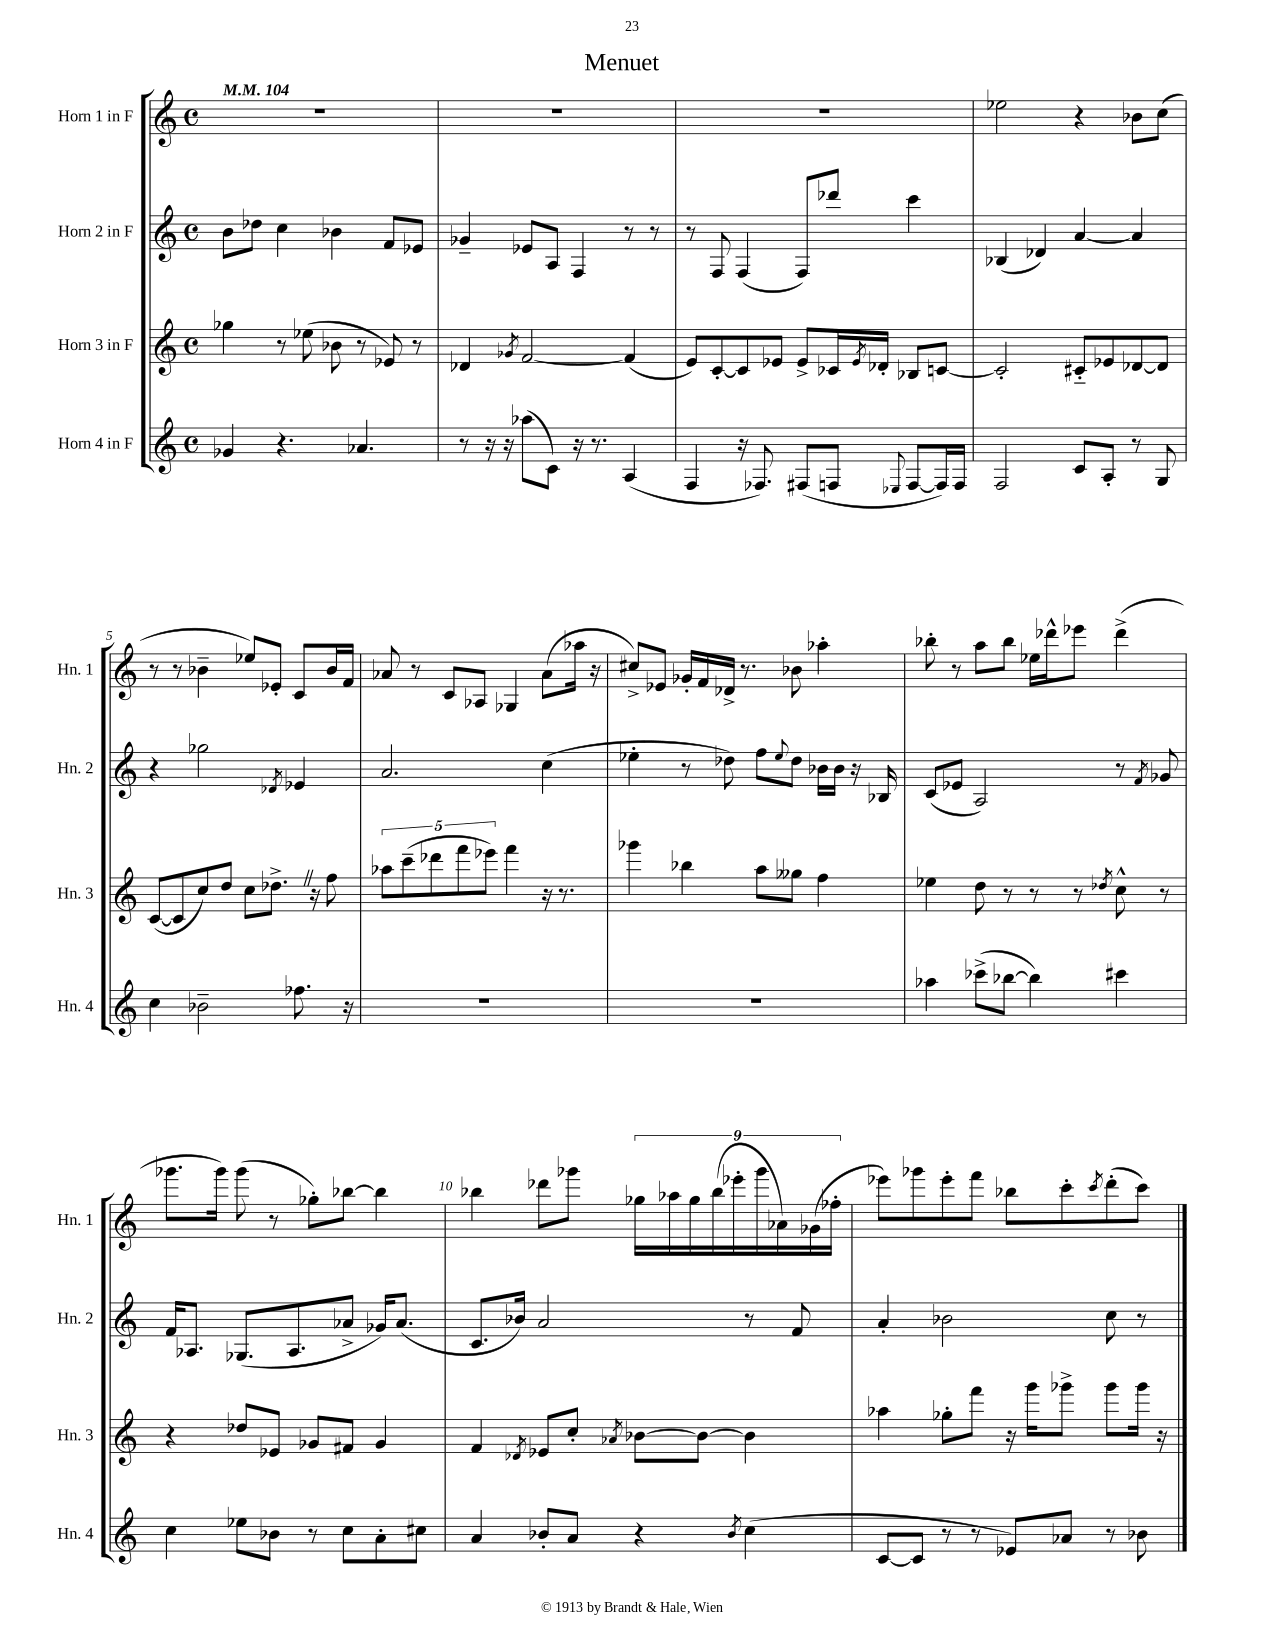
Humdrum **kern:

**kern	**kern	**kern	**kern
*staff4	*staff3	*staff2	*staff1
*clefG2	*clefG2	*clefG2	*clefG2
*k[]	*k[]	*k[]	*k[]
*M4/4	*M4/4	*M4/4	*M4/4
*met(c)	*met(c)	*met(c)	*met(c)
*MM104	*MM104	*MM104	*MM104
4g-/	4gg-\	8b\L	1r
.	.	8dd-\J	.
4.r	8r	4cc\	.
.	(8ee-\	.	.
.	8b-\	4b-\	.
4.a-/	8r	.	.
.	8e-/)	8f/L	.
.	8r	8e-/J	.
=	=	=	=
8r	4d-/	4g-~/	1r
16r	.	.	.
16r	.	.	.
.	8qg-/	.	.
(8aa-\L	[2f/	8e-/L	.
8c\J)	.	8A/J	.
16r	.	4F/	.
8.r	.	.	.
(4A/	(4f/]	8r	.
.	.	8r	.
=	=	=	=
4F/	8e/L)	8r	1r
.	[8c'/	8F/	.
16r	8c/]	(4F/	.
8.F-/)	.	.	.
.	8e-/J	.	.
(8F#/L	8e-^/L	8F/L)	.
8F/J	16c-/L	8ddd-/J	.
.	8qe-/	.	.
.	16d-'/JJ	.	.
8qqE-/	.	.	.
[8F/L	8B-/L	4ccc\	.
16F/]L)	[8c/J	.	.
16F/JJ	.	.	.
=	=	=	=
2F/	2c'/]	(4B-/	2ee-\
.	.	4d-/)	.
8c/L	8c#'~/L	[4a/	4r
8A'/J	8e-/	.	.
8r	[8d-/	4a/]	8b-\L
8G/	8d-/]J	.	(8cc\J
=	=	=	=
4cc\	([8c/L	4r	8r
.	8c/]	.	8r
2b-~\	8cc/)	2gg-\	4b-~\
.	8dd/J	.	.
.	8cc\L	.	8ee-/L)
.	8.dd-^\J	.	8e-'/J
.	.	8qd-/	.
8.ff-\	.	4e-/	8c/L
.	16r	.	.
.	8ff\	.	16b-/L
16r	.	.	16f/JJ
=	=	=	=
1r	10aa-\L	2.a/	8a-/
.	(10ccc~\	.	.
.	.	.	8r
.	10ddd-\	.	.
.	.	.	8c/L
.	10fff\	.	.
.	.	.	8A-/J
.	10eee-\J)	.	.
.	4fff\	.	4G-/
.	16r	(4cc\	(8a-\L
.	8.r	.	.
.	.	.	16aa-\Jk
.	.	.	16r
=	=	=	=
1r	4ggg-\	4ee-'\	8cc#^/L)
.	.	.	8e-/J
.	4bb-\	8r	16g-'/LL
.	.	.	16f/
.	.	8dd-\)	16d-^/JJ
.	.	.	8.r
.	8aa\L	8ff\L	.
.	.	8qqee-/	.
.	8gg--\J	8dd-\J	8b-\
.	4ff\	16b-\LL	4aa-'\
.	.	16b-\JJ	.
.	.	16r	.
.	.	16B-/	.
=	=	=	=
4aa-\	4ee-\	(8c/L	8bb-'\
.	.	8e-/J	8r
(8ccc-^\L	8dd\	2A/)	8aa\L
[8bb-\J	8r	.	8bb-\J
4bb-\])	8r	.	16ee-\LL
.	.	.	16ddd-^^\J
.	8r	.	8eee-\J
.	8qdd-/	.	.
4ccc#\	8cc^^\	8r	(4ddd-^\
.	.	8qf/	.
.	8r	8g-/	.
=	=	=	=
4cc\	4r	16f/LK	8.ggg-\L
.	.	8.A-/J	.
.	.	.	16ggg-\Jk)
8ee-\L	8dd-/L	(8.G-/L	(8ggg-\
8b-\J	8e-/J	.	8r
.	.	8.A-/	.
8r	8g-/L	.	8gg-'\L)
8cc\L	8f#/J	8a-^/J	[8bb-\J
8a'\	4g-/	16g-/LK)	4bb-\]
.	.	(8.a-/J	.
8cc#\J	.	.	.
=	=	=	=
4a/	4f/	8.c/L	4bb-\
.	.	16b-/Jk)	.
.	8qd-/	.	.
8b-'/L	8e-/L	2a/	8ddd-\L
8a/J	8cc'/J	.	8ggg-\J
.	8qa-/	.	.
4r	[8b-\L	.	18gg-\LL
.	.	.	18aa-\
.	.	.	18gg-\
.	8b-\_J	.	.
.	.	.	(18bb-\
.	.	.	18eee-'\
8qb-/	.	.	.
(4cc\	4b-\]	8r	.
.	.	.	18ggg-\
.	.	.	18a-\)
.	.	8f/	.
.	.	.	(18g-\
.	.	.	18ff-'\JJ
=	=	=	=
[8c/L	4aa-\	4a'/	8eee-\L)
8c/]J	.	.	8ggg-\
8r	8gg-'\L	2b-\	8eee-'\
8r	8fff\J	.	8fff\J
8e-/L)	16r	.	8bb-\L
.	16ggg\LK	.	.
8a-/J	8ggg-^\J	.	8ccc'\
.	.	.	8qccc/
8r	8ggg-\L	8cc\	(8ddd'\
8b-\	16ggg-\Jk	8r	8ccc\J)
.	16r	.	.
==	==	==	==
*-	*-	*-	*-
